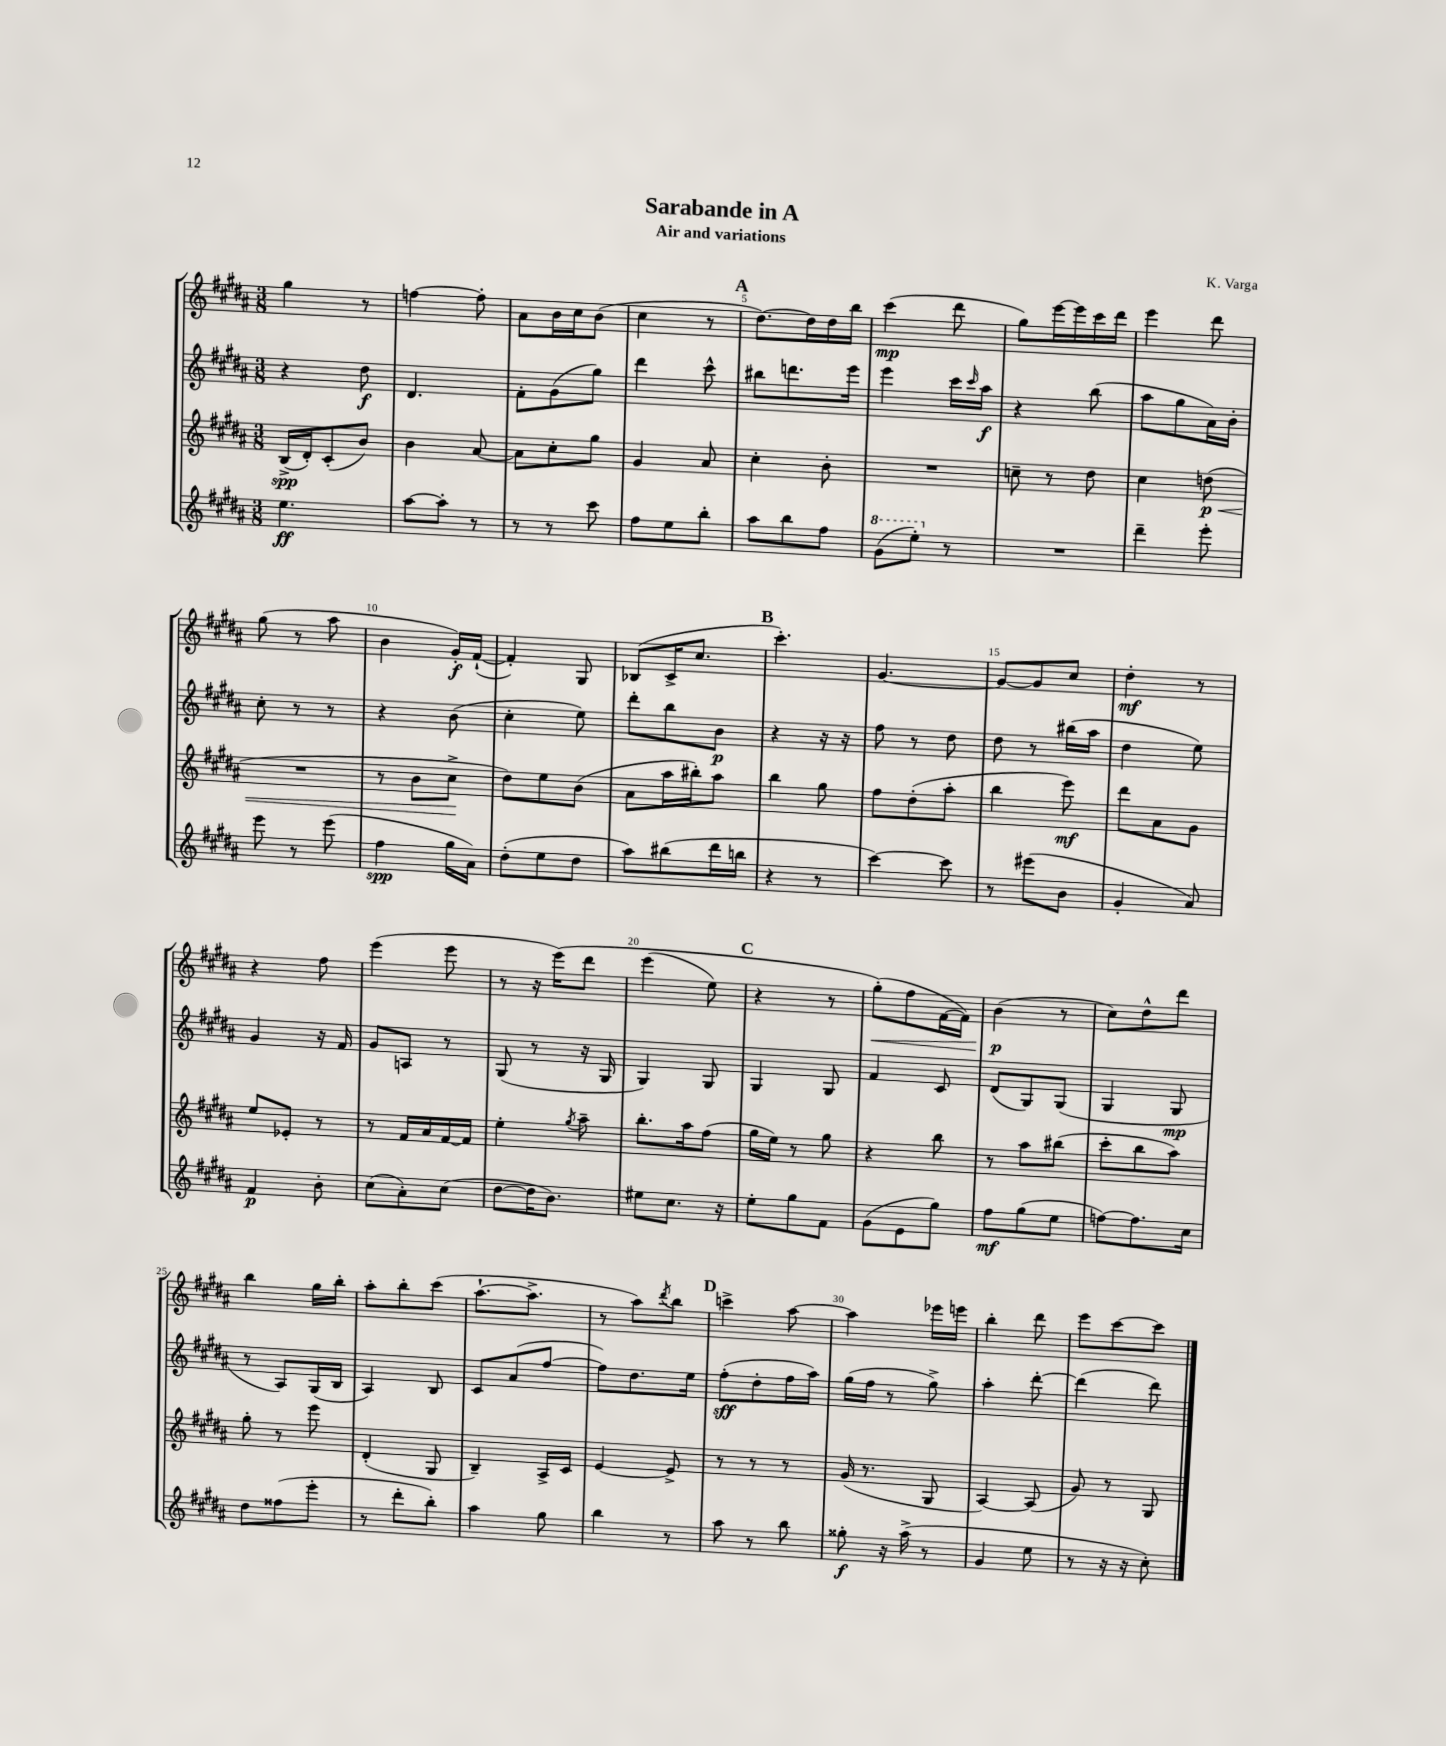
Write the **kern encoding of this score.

**kern	**kern	**kern	**kern
*staff4	*staff3	*staff2	*staff1
*clefG2	*clefG2	*clefG2	*clefG2
*k[f#c#g#d#a#]	*k[f#c#g#d#a#]	*k[f#c#g#d#a#]	*k[f#c#g#d#a#]
*M3/8	*M3/8	*M3/8	*M3/8
4.ee	(16B^	4r	4gg#
.	16d#')	.	.
.	(8c#'	.	.
.	8b)	8dd#	8r
=	=	=	=
[8aa#	4b	4.d#	[4ff
8aa#']	.	.	.
8r	[8a#	.	8ff']
=	=	=	=
8r	8a#]	8f#'	8a#
8r	8cc#'	(8g#	16b
.	.	.	16cc#
8ccc#	8gg#	8gg#)	(8b
=	=	=	=
8ff#	4g#	4ddd#	4cc#
8ee	.	.	.
8bb'	8a#	8ccc#^^	8r
=	=	=	=
8aa#	4cc#'	8bb#	[8.dd#)
8bb	.	8.ddd	.
.	.	.	16dd#]
8ff#	8b'	.	16dd#
.	.	16eee	16bb
=	=	=	=
(8gg#	4.r	4eee	(4ccc#
8eee')	.	.	.
8r	.	16ccc#	8ddd#
.	.	16qqccc#	.
.	.	16aa#	.
=	=	=	=
4.r	8cc~	4r	8gg#)
.	8r	.	[16eee
.	.	.	16eee]
.	8dd#	(8bb	16ccc#
.	.	.	16ddd#
=	=	=	=
4ddd#~	4cc#	8aa#	4eee
.	.	8gg#	.
8eee'	(8dd	16a#)	8ddd#
.	.	16b'	.
=	=	=	=
8eee	4.r	8cc#'	(8gg#
8r	.	8r	8r
(8eee	.	8r	8aa#
=	=	=	=
4ff#	8r	4r	4b
.	8b	.	.
16gg#	8cc#^	(8b	16g#')
16a#)	.	.	([16f#`
=	=	=	=
(8dd#'	8dd#)	4cc#'	4f#'])
8ee	8ee	.	.
8dd#	(8b	8ee)	8G#
=	=	=	=
8aa#)	8a#	8ddd#'	(8B-
(8bb#	16aa#	8bb	16c#^
.	16bb#')	.	8.cc#
16ddd#	8aa#	8b	.
16bb	.	.	.
=	=	=	=
4r	4bb	4r	4.ccc#')
8r	8gg#	16r	.
.	.	16r	.
=	=	=	=
[4ccc#)	8ff#	8ff#	[4.g#
.	(8dd#'	8r	.
8ccc#]	8aa#'	8dd#	.
=	=	=	=
8r	4bb	8dd#	8g#_
(8eee#	.	8r	8g#]
8b	8eee)	(16bb#	8cc#
.	.	16aa#	.
=	=	=	=
4g#'	8ddd#	4dd#	4dd#'
.	8a#	.	.
8a#)	8g#	8ee)	8r
=	=	=	=
4f#	8ee	4g#	4r
.	8e-'	.	.
8b'	8r	16r	8ff#
.	.	16f#	.
=	=	=	=
(8cc#	8r	8g#	(4eee
8a#')	16f#	8A	.
.	16a#	.	.
(8cc#	[16f#	8r	8eee
.	16f#]	.	.
=	=	=	=
[8dd#	4ee'	(8G#	8r
16dd#]	.	8r	16r
8.b)	.	.	&(16eee)
.	8qgg#	.	.
.	8aa#~	16r	8ddd#
.	.	16G#	.
=	=	=	=
8ee#	8.bb'	4G#)	(4eee
8.cc#	.	.	.
.	16aa#	.	.
.	(8ff#	8G#	8ee)
16r	.	.	.
=	=	=	=
8ee'	16gg#	4G#	4r
.	16ee)	.	.
8gg#	8r	.	.
8f#	8gg#	8G#	8r
=	=	=	=
(8g#	4r	4f#	(8gg#'&)
8e	.	.	8ff#
8gg#)	8bb	8c#	[16f#
.	.	.	16f#])
=	=	=	=
8ff#	8r	(8d#	(4b
(8gg#	8aa#	8G#)	.
8ee	(8bb#	(8G#	8r
=	=	=	=
[8ff)	8ccc#'	4G#	8cc#)
8.ff]	8bb	.	8dd#^^
.	8aa#)	8G#	8ddd#
16cc#	.	.	.
=	=	=	=
8dd#	8gg#'	8r	4bb
(8ff##	8r	8A#)	.
8eee'	8eee	(16G#	16gg#
.	.	16B	16bb'
=	=	=	=
8r	(4d#'	4A#)	8aa#'
8ddd#'	.	.	8bb'
8bb')	8G#	8B	(8ccc#
=	=	=	=
4aa#	4B~)	8c#	[8.aa#`
.	.	(8a#	.
.	.	.	8.aa#^]
8gg#	16A#^	[8ff#	.
.	16c#	.	.
=	=	=	=
4bb	[4e	8ff#])	8r
.	.	8.dd#	8aa#)
.	.	.	8qddd#
8r	8e^]	.	8bb
.	.	16ee	.
=	=	=	=
8aa#	8r	(8ff#'	4ccc^
8r	8r	8dd#'	.
8bb	8r	16ff#	[8aa#
.	.	16aa#)	.
=	=	=	=
8gg##'	(16g#	(16gg#	4aa#]
.	8.r	16ff#	.
16r	.	8r	.
(16aa#^	.	.	.
8r	8G#	8gg#^)	16eee-
.	.	.	16eee
=	=	=	=
4g#	[4A#)	4aa#'	4bb'
8ee	(8A#]	[8ddd#'	8ddd#
=	=	=	=
8r	8g#)	(4ddd#]	8eee
16r	8r	.	[8ccc#
16r	.	.	.
8cc#')	8G#	8ddd#)	8ccc#]
==	==	==	==
*-	*-	*-	*-
